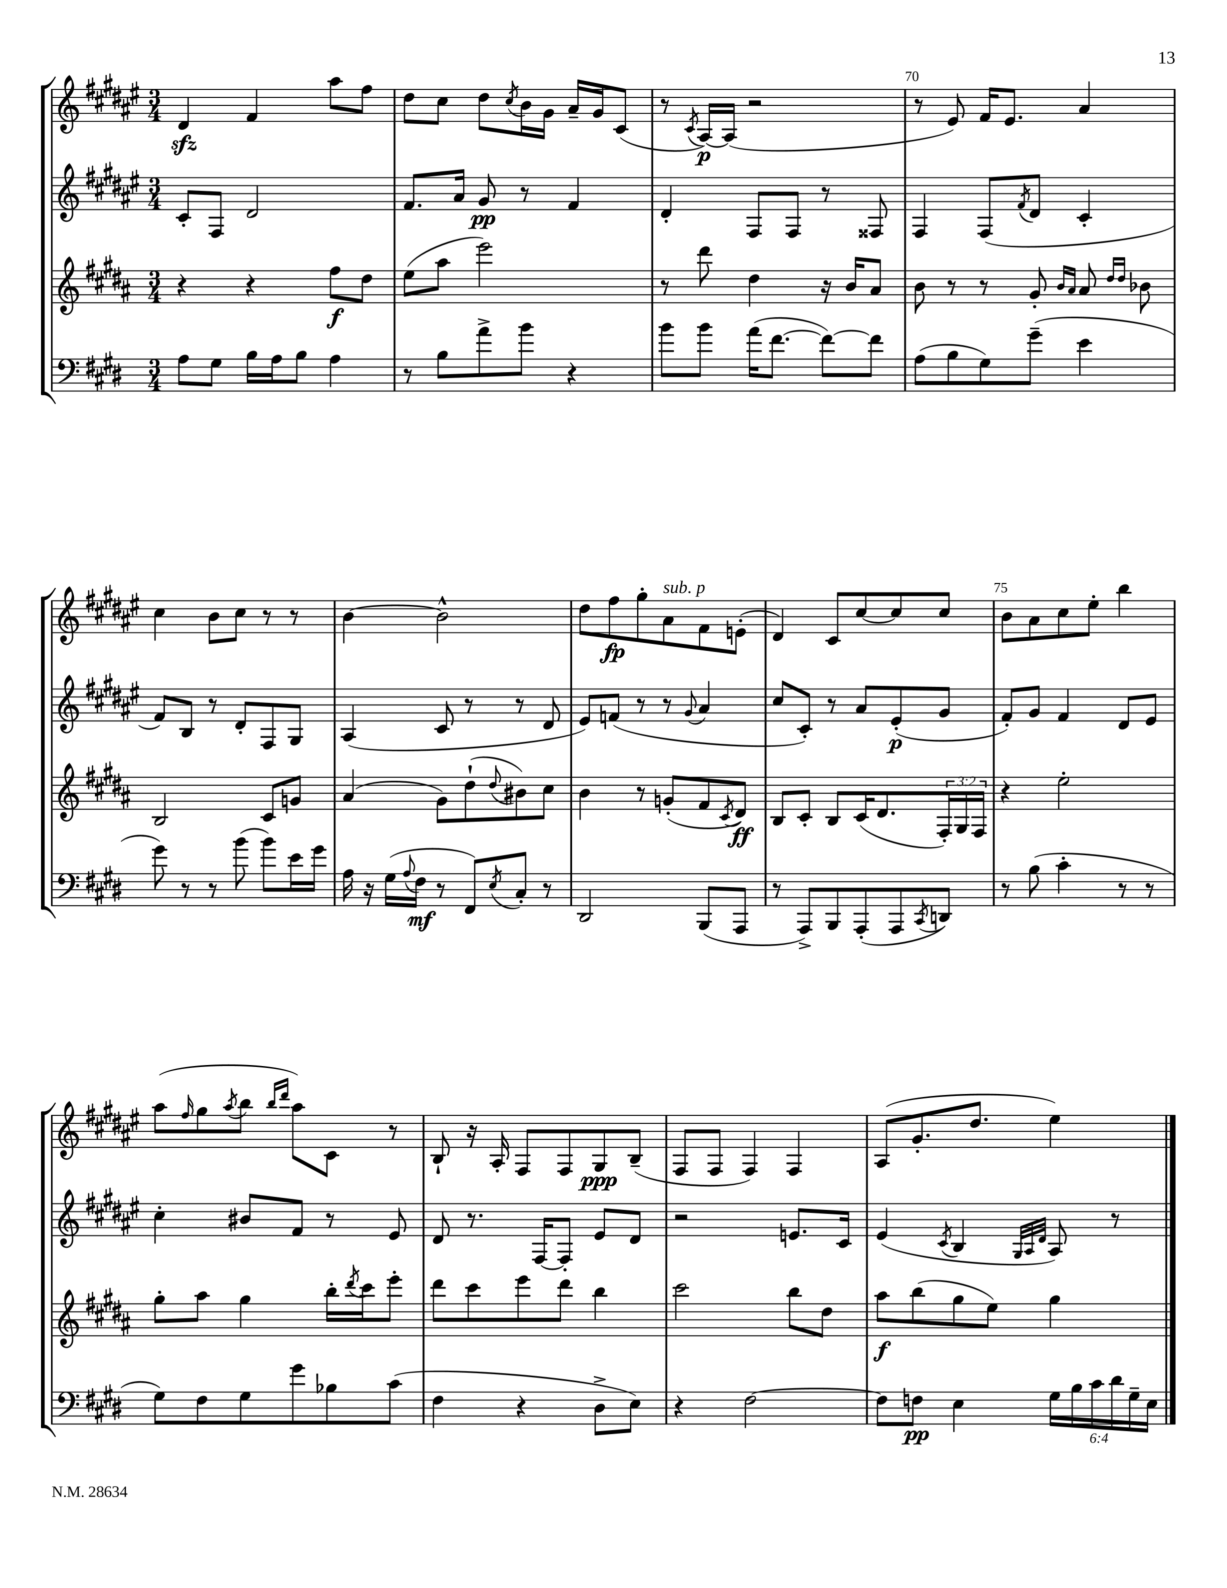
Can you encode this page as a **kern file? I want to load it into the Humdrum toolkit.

**kern	**kern	**kern	**kern
*staff4	*staff3	*staff2	*staff1
*clefF4	*clefG2	*clefG2	*clefG2
*k[f#c#g#d#]	*k[f#c#g#d#a#]	*k[f#c#g#d#a#e#]	*k[f#c#g#d#a#e#]
*M3/4	*M3/4	*M3/4	*M3/4
8A\L	4r	8c#'/L	4d#/
8G#\J	.	8F#/J	.
16B\LL	4r	2d#/	4f#/
16A\J	.	.	.
8B\J	.	.	.
4A\	8ff#\L	.	8aa#\L
.	8dd#\J	.	8ff#\J
=	=	=	=
8r	(8ee\L	8.f#/L	8dd#\L
8B\L	8aa#\J	.	8cc#\J
.	.	16a#/Jk	.
8a^\	2eee\)	8g#/	8dd#\L
.	.	.	8qcc#/
8b\J	.	8r	16b\L
.	.	.	16g#\JJ
4r	.	4f#/	16a#~/LL
.	.	.	16g#/J
.	.	.	(8c#/J
=	=	=	=
8b\L	8r	4d#'/	8r
.	.	.	8qc#/
8b\J	8ddd#\	.	[16A#/LL)
.	.	.	(16A#/]JJ
(16a\LK	4dd#\	8F#/L	2r
[8.f#\J	.	.	.
.	.	8F#/J	.
8f#\_L)	16r	8r	.
.	16b/LK	.	.
8f#\]J	8a#/J	8F##/	.
=	=	=	=
(8A\L	8b\	4F#/	8r
8B\	8r	.	8e#/)
8G#\)	8r	(8F#/L	16f#/LK
.	.	.	8.e#/J
.	.	8qf#/	.
(8g#~\J	8g#'/	8d#/J	.
.	16qqb/LL	.	.
.	16qqa#/JJ	.	.
4e\	8a#/	4c#'/	4a#/
.	16qqdd#/LL	.	.
.	16qqdd#/JJ	.	.
.	8b-\	.	.
=	=	=	=
8g#\)	2B/	8f#/L)	4cc#\
8r	.	8B/J	.
8r	.	8r	8b\L
(8b\	.	8d#'/L	8cc#\J
8b\L)	8c#/L	8F#/	8r
16e\L	8g/J	8G#/J	8r
16g#\JJ	.	.	.
=	=	=	=
16A\	(4a#/	(4A#/	[4b\
16r	.	.	.
(16G#\LL	.	.	.
8qqA/	.	.	.
16F#\JJ	.	.	.
8r	8g#\L)	8c#/	2b^^\]
8FF#/L)	(8dd#`\	8r	.
8qE/	8qqdd#/	.	.
8C#'/J	8b#\)	8r	.
8r	8cc#\J	8d#/	.
=	=	=	=
2DD#/	4b\	8e#/L)	8dd#\L
.	.	(8f/J	8ff#\
.	8r	8r	8gg#'\
.	(8g'/L	8r	8a#\
.	.	8qqg#/	.
(8BBB/L	8f#/	4a#/	8f#\
.	8qc#/	.	.
8AAA/J	8d#/J)	.	(8e'\J
=	=	=	=
8r	8B/L	8cc#/L	4d#/)
8AAA^/L)	8c#'/J	8c#'/J)	.
8BBB/	8B/L	8r	8c#/L
(8AAA'/	(16c#/K	8a#/L	[8cc#/
.	8.d#/	.	.
8AAA/	.	(8e#'/	8cc#/]
8qCC#/	.	.	.
8DD/J)	24F#'/L)	8g#/J	8cc#/J
.	24G#/	.	.
.	24F#/JJ	.	.
=	=	=	=
8r	4r	8f#'/L)	8b\L
(8B\	.	8g#/J	8a#\
4c#'\	2ee'\	4f#/	8cc#\
.	.	.	8ee#'\J
8r	.	8d#/L	4bb\
8r	.	8e#/J	.
=	=	=	=
8G#\L)	8gg#'\L	4cc#'\	(8aa#\L
.	.	.	16qqff#/
8F#\	8aa#\J	.	8gg#\
.	.	.	8qaa#/
8G#\	4gg#\	8b#/L	8bb\J
.	.	.	16qqbb/LL
.	.	.	16qqddd#/JJ
8g#\	.	8f#/J	8aa#\L)
8B-\	16bb'\LL	8r	8c#\J
.	8qddd#/	.	.
.	16ccc#\J	.	.
(8c#\J	8eee'\J	8e#/	8r
=	=	=	=
4F#\	8ddd#\L	8d#/	8B`/
.	8ccc#\	8.r	16r
.	.	.	16A#'/
4r	8eee\	.	8F#/L
.	.	[16F#/LK	.
.	8ddd#\J	8F#'/]J	8F#/
8D#^\L	4bb\	8e#/L	8G#/
8E\J)	.	8d#/J	(8B~/J
=	=	=	=
4r	2ccc#\	2r	8F#/L
.	.	.	8F#/J
[2F#\	.	.	4F#/)
.	8bb\L	8.e/L	4F#/
.	8dd#\J	.	.
.	.	16c#/Jk	.
=	=	=	=
8F#\]L	8aa#\L	(4e#/	(8A#/L
8F\J	(8bb\	.	8.g#'/
.	.	8qc#/	.
4E\	8gg#\	4B/	.
.	.	.	8.dd#/J
.	8ee\J)	.	.
.	.	32qqG#/LLL	.
.	.	32qqA#/	.
.	.	32qqd#/JJJ	.
24G#\LL	4gg#\	8A#/)	4ee#\)
24B\	.	.	.
24c#\	.	.	.
24d#\	.	8r	.
24G#~\	.	.	.
24E\JJ	.	.	.
==	==	==	==
*-	*-	*-	*-
